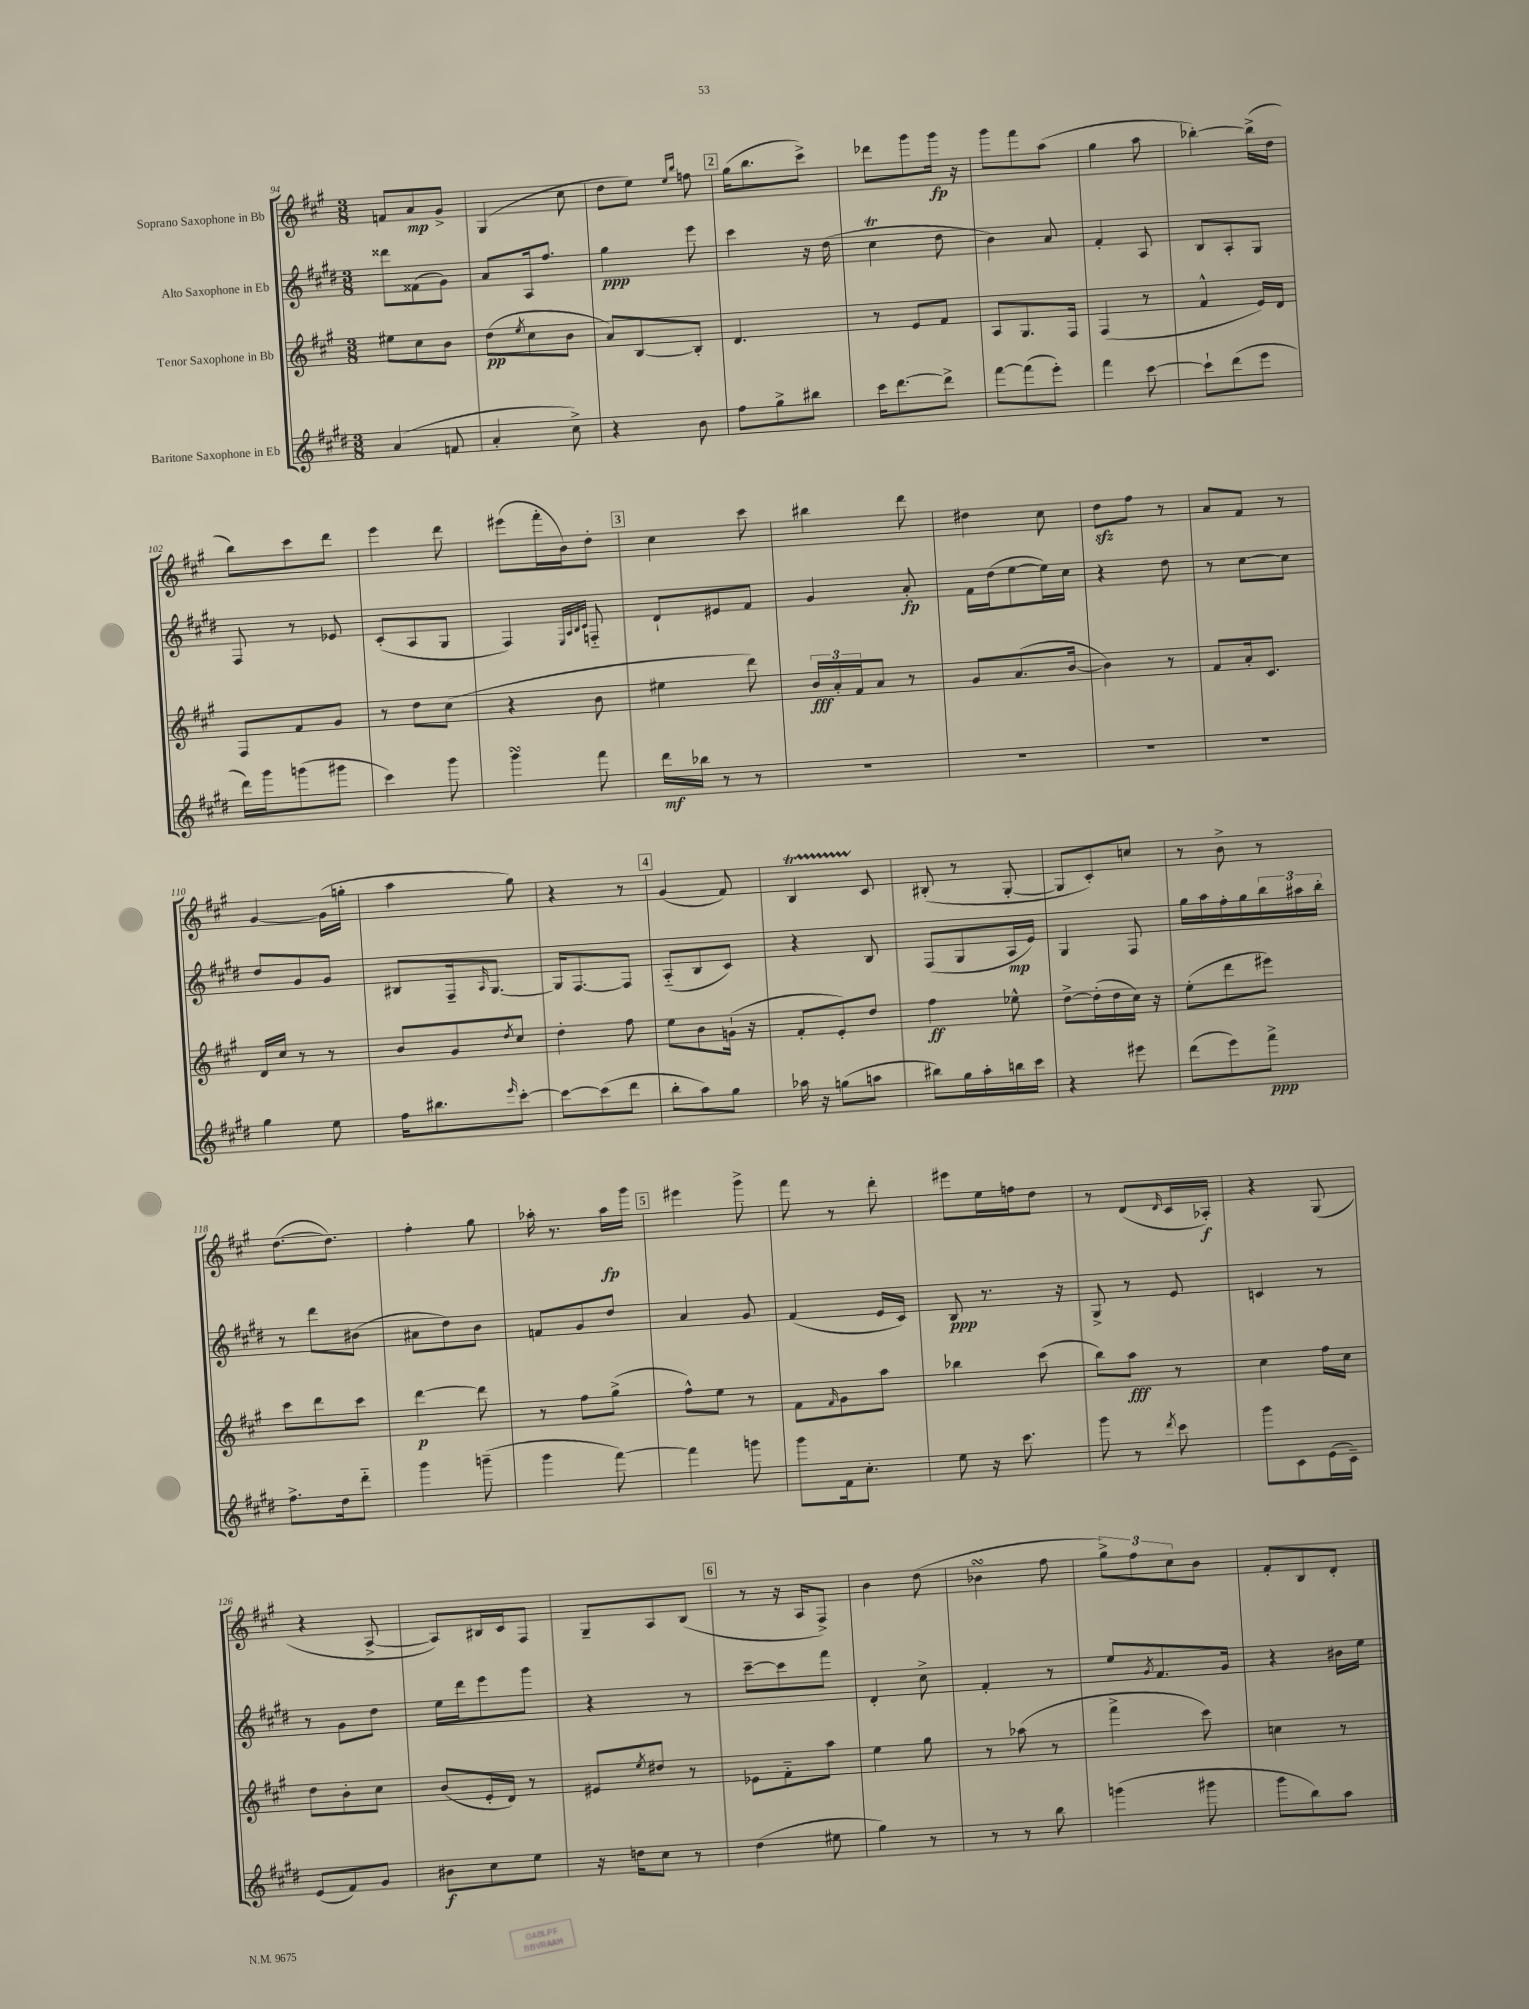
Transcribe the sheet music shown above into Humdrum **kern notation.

**kern	**kern	**kern	**kern
*staff4	*staff3	*staff2	*staff1
*clefG2	*clefG2	*clefG2	*clefG2
*k[f#c#g#d#]	*k[f#c#g#]	*k[f#c#g#d#]	*k[f#c#g#]
*M3/8	*M3/8	*M3/8	*M3/8
(4a	8ee#	8ddd##	8f
.	8cc#	(8f##	8a
8f	8b	8g#)	8g#^
=	=	=	=
4a'	(8dd	8a	(4G#
.	8qee	.	.
.	8cc#	16A	.
.	.	8.ff#	.
8cc#^)	8b	.	8cc#
=	=	=	=
4r	8a)	4gg#	8dd
.	[8B	.	8ee)
.	.	.	16qqee
.	.	.	16qqbb
8b	8B']	8eee	8ff
=	=	=	=
8ff#	4.d	4ccc#	(16gg#
.	.	.	8.bb
8gg#^	.	.	.
8bb#	.	16r	8ccc#^)
.	.	(16dd#	.
=	=	=	=
16ccc#	8r	4cc#	8ddd-
[8.ddd#	.	.	.
.	8e	.	8ggg#
8ddd#^]	8f#	8dd#	16ggg#
.	.	.	16r
=	=	=	=
[8fff#	8A	4b)	8ggg#
(8fff#]	8.G#	.	8fff#
8eee')	.	8a	(8aa
.	16F#	.	.
=	=	=	=
4fff#	(4F#	4f#'	4gg#
[8ccc#	8r	8A	8aa
=	=	=	=
8ccc#`]	4f#^^	8B	[4bb-')
(8ddd#	.	8A'	.
8eee	16e)	8G#	(16bb-^]
.	16d	.	16dd
=	=	=	=
16ddd#)	8F#	8F#	8bb)
16ggg#	.	.	.
(8ggg	8f#	8r	8ccc#
8ggg#	8g#	8e-	8ddd
=	=	=	=
4ccc#)	8r	(8c#'	4eee
.	8dd	8A	.
8ggg#	(8cc#	8G#	8ddd
=	=	=	=
4ggg#	4r	4F#)	(8eee#
.	.	.	16fff#'
.	.	.	16b)
.	.	32qqE	.
.	.	32qqA	.
.	.	32qqB	.
.	.	32qqc#	.
8fff#	8b	8F'~	8dd'
=	=	=	=
16ddd#	4ee#	8d#`	4cc#
16bb-	.	.	.
8r	.	8e#	.
8r	8ddd)	8f#	8ccc#
=	=	=	=
4.r	24b	4g#	4bb#
.	24a'	.	.
.	24f#	.	.
.	8a	.	.
.	8r	8a'	8ddd
=	=	=	=
4.r	8g#	16f#	4dd#
.	.	(16dd#	.
.	(8.a	[8ee	.
.	.	16ee])	8cc#
.	[16b	16cc#	.
=	=	=	=
4.r	4b])	4r	8dd
.	.	.	8ff#
.	8r	8dd#	8r
=	=	=	=
4.r	8f#	8r	8a
.	16a'	[8cc#	8f#
.	8.c#	.	.
.	.	8cc#]	8r
=	=	=	=
4gg#	16d	8dd#	[4g#
.	16cc#	.	.
.	8r	8g#	.
8ee	8r	8g#	(16g#]
.	.	.	16gg'
=	=	=	=
16ff#	8b	8B#	4aa
8.bb#	.	.	.
.	8g#	16F#~	.
.	.	16qqA	.
.	.	[8.G#	.
16qqeee	8qdd	.	.
[8ccc#'	8cc#	.	8gg#)
=	=	=	=
8ccc#_	4dd'	16G#]	4r
.	.	[8.F#	.
(8ccc#]	.	.	.
8ddd#	8ff#	8F#]	8r
=	=	=	=
8bb'	8ee	(8A'~	(4g#
8aa)	8b	8B	.
8gg#	(16g`	8c#)	8f#)
.	16r	.	.
=	=	=	=
16aa-	8f#'	4r	4B
16r	.	.	.
(8gg	8e')	.	.
8aa	8dd	8B	8c#
=	=	=	=
8bb#)	4ff#	(8F#	(8B#'
16gg#	.	8G#	8r
16aa'	.	.	.
16bb	8ee-^^	16A	[8G#'
16ccc#	.	16e)	.
=	=	=	=
4r	[8dd^	4G#	8G#]
.	(16dd']	.	8c#')
.	16dd	.	.
8eee#	16cc#)	8F#	8cc
.	16r	.	.
=	=	=	=
(8ddd#	(8ee'	16gg#	8r
.	.	16aa	.
8eee)	8ddd	16ff#'	8b^
.	.	16gg#	.
8fff#^	8eee#)	24bb	8r
.	.	24aa#	.
.	.	24bb'	.
=	=	=	=
8.ff#^	8ccc#	8r	([8.dd
.	8ddd	8ddd#	.
16dd#	.	.	8.dd])
8ddd#'~	8ccc#	(8b#	.
=	=	=	=
4ggg#	[4ddd	8a#	4ff#'
.	.	8dd#)	.
(8ggg~	8ddd]	8b	8gg#
=	=	=	=
4ggg#	8r	8f	16aa-'
.	.	.	8.r
.	8ff#	8g#	.
[8fff#)	(8gg#^	8dd#	16aa-
.	.	.	16ggg#
=	=	=	=
4fff#]	8ff#^^)	4a	4eee#
.	8ee	.	.
8ggg	8r	8g#	8ggg#^
=	=	=	=
8ggg#	8f#	(4f#	8fff#
.	16qqf#	.	.
16f#	8g#	.	8r
8.cc#'	.	.	.
.	8aa	16e	8ddd'
.	.	16c#)	.
=	=	=	=
8ee	4bb-	8B	8eee#
16r	.	8.r	16ee
8.ccc#	.	.	16ff
.	(8ccc#	.	8dd
.	.	16r	.
=	=	=	=
8ggg#	8bb)	8G#^	8r
8r	8aa	8r	(8d
8qddd#	.	.	16qqd
8ccc#	8r	8e	16c#
.	.	.	16A-')
=	=	=	=
8ggg#	4cc#	4c	4r
8c#	.	.	.
(16e	16ff#	8r	(8G#
16c#~)	16cc#	.	.
=	=	=	=
(8e	8dd	8r	4r
8f#)	8b'	8g#	.
8g#	8cc#	8dd#	[8A^
=	=	=	=
8b#	(8b	16ee	8A])
.	.	16ddd#	.
8cc#	16e'	8eee	16B#
.	16d)	.	16c#
8ee	8r	8ggg#	8F#
=	=	=	=
16r	8e#	4r	8G#~
16dd	.	.	.
.	8qee	.	.
8cc#	8dd#	.	8A
8r	8r	8r	(8B
=	=	=	=
(4dd#	8e-	[8ccc#~	8r
.	8f#'~	8ccc#]	16r
.	.	.	16A
8ee#	8aa	8fff#	8F#^)
=	=	=	=
4gg#)	4ee	4d#'	4b
8r	8gg#	8cc#^	(8dd
=	=	=	=
8r	8r	4f#'	4b-
8r	(8aa-	.	.
8bb	8r	8r	8ff#
=	=	=	=
(4ggg	4fff#^	8ee	12gg#^)
.	.	.	12ff#
.	.	8qg#	.
.	.	8.f#	.
.	.	.	12cc#
8ggg#	8ccc#)	.	8b
.	.	16g#	.
=	=	=	=
8ggg#	4cc	4r	8f#'
8bb)	.	.	8B
8aa	8r	16b#	8d'
.	.	16ee	.
==	==	==	==
*-	*-	*-	*-
